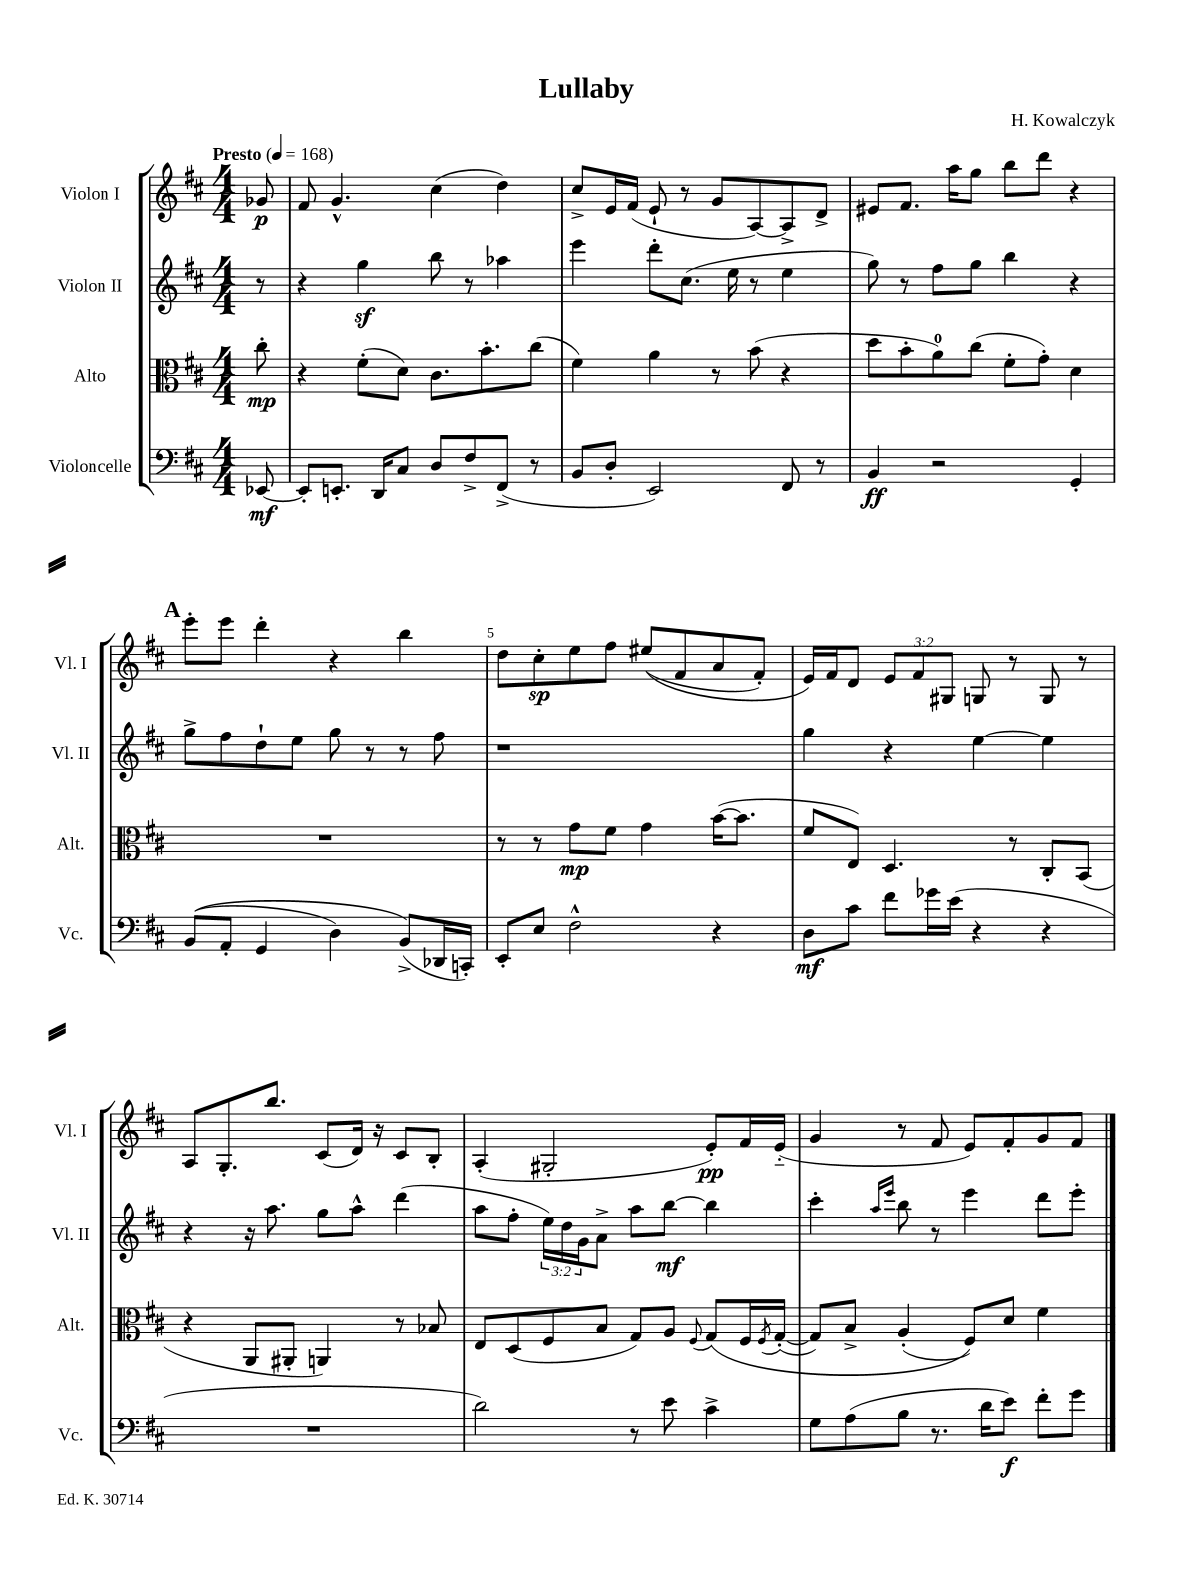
\header { title = "Lullaby" composer = "H. Kowalczyk" }
<<
\new StaffGroup <<
\new Staff = "s0" \with { instrumentName = "Violon I" shortInstrumentName = "Vl. I" } {
    \clef treble \key d \major \numericTimeSignature \time 4/4 \override Staff.TupletNumber.text = #tuplet-number::calc-fraction-text \partial 8 \tempo "Presto" 4 = 168
    ges'8\p |
    fis'8 g'4.-^ cis''4( d''4) |
    cis''8-> e'16 fis'16( e'8-! r8 g'8 a8~) a8-> d'8-> |
    eis'8 fis'8. a''16 g''8 b''8 d'''8 r4 |
    \mark \markup { \bold "A" } e'''8-. e'''8 d'''4-. r4 b''4 |
    d''8 cis''8-.\sp e''8 fis''8 eis''8(\( fis'8 a'8 fis'8-.) |
    e'16\) fis'16 d'8 \tuplet 3/2 { e'8 fis'8 gis8 } g8 r8 g8 r8 |
    a8 g8.-. b''8. cis'8( d'16) r16 cis'8 b8-. |
    a4-.( gis2-. e'8-.\pp) fis'16 e'16-_( |
    g'4 r8 fis'8 e'8) fis'8-. g'8 fis'8 \bar "|." |
}
\new Staff = "s1" \with { instrumentName = "Violon II" shortInstrumentName = "Vl. II" } {
    \clef treble \key d \major \numericTimeSignature \time 4/4 \override Staff.TupletNumber.text = #tuplet-number::calc-fraction-text \partial 8
    r8 |
    r4 g''4\sf b''8 r8 aes''4 |
    e'''4 d'''8-. cis''8.( e''16 r8 e''4 |
    g''8) r8 fis''8 g''8 b''4 r4 |
    \mark \markup { \bold "A" } g''8-> fis''8 d''8-! e''8 g''8 r8 r8 fis''8 |
    r1 |
    g''4 r4 e''4~ e''4 |
    r4 r16 a''8. g''8 a''8-^ d'''4( |
    a''8 fis''8-. \tuplet 3/2 { e''16) d''16 g'16 } a'8-> a''8 b''8~\mf b''4 |
    cis'''4-. \grace { a''16 e'''16 } b''8 r8 e'''4 d'''8 e'''8-. \bar "|." |
}
\new Staff = "s2" \with { instrumentName = "Alto" shortInstrumentName = "Alt." } {
    \clef alto \key d \major \numericTimeSignature \time 4/4 \partial 8
    cis''8-.\mp |
    r4 fis'8-.( d'8) cis'8. b'8.-. cis''8( |
    fis'4) a'4 r8 b'8( r4 |
    d''8 b'8-. a'8-0) cis''8( fis'8-. g'8-.) d'4 |
    \mark \markup { \bold "A" } R1 |
    r8 r8 g'8\mp fis'8 g'4 b'16~( b'8. |
    fis'8 e8) d4. r8 cis8-. b,8( |
    r4 a,8 ais,8-. a,4) r8 bes8 |
    e8 d8( fis8 b8 g8) a8 \appoggiatura { fis8 } g8\( fis16 \acciaccatura { fis8 } g16~-.( |
    g8) b8-> a4-.( fis8)\) d'8 fis'4 \bar "|." |
}
\new Staff = "s3" \with { instrumentName = "Violoncelle" shortInstrumentName = "Vc." } {
    \clef bass \key d \major \numericTimeSignature \time 4/4 \partial 8
    ees,8~\mf |
    ees,8-. e,8.-. d,16 cis8 d8 fis8-> fis,8->( r8 |
    b,8 d8-. e,2) fis,8 r8 |
    b,4\ff r2 g,4-. |
    \mark \markup { \bold "A" } b,8(\( a,8-. g,4 d4) b,8->(\) des,16 c,16-.) |
    e,8-. e8 fis2-^ r4 |
    d8\mf cis'8 fis'8 ges'16 e'16( r4 r4 |
    R1 |
    d'2) r8 e'8 cis'4-> |
    g8 a8( b8 r8. d'16 e'8\f) fis'8-. g'8 \bar "|." |
}
>>
>>
\layout { \context { \Score \override BarNumber.break-visibility = ##(#f #t #t) barNumberVisibility = #(every-nth-bar-number-visible 5) } }
